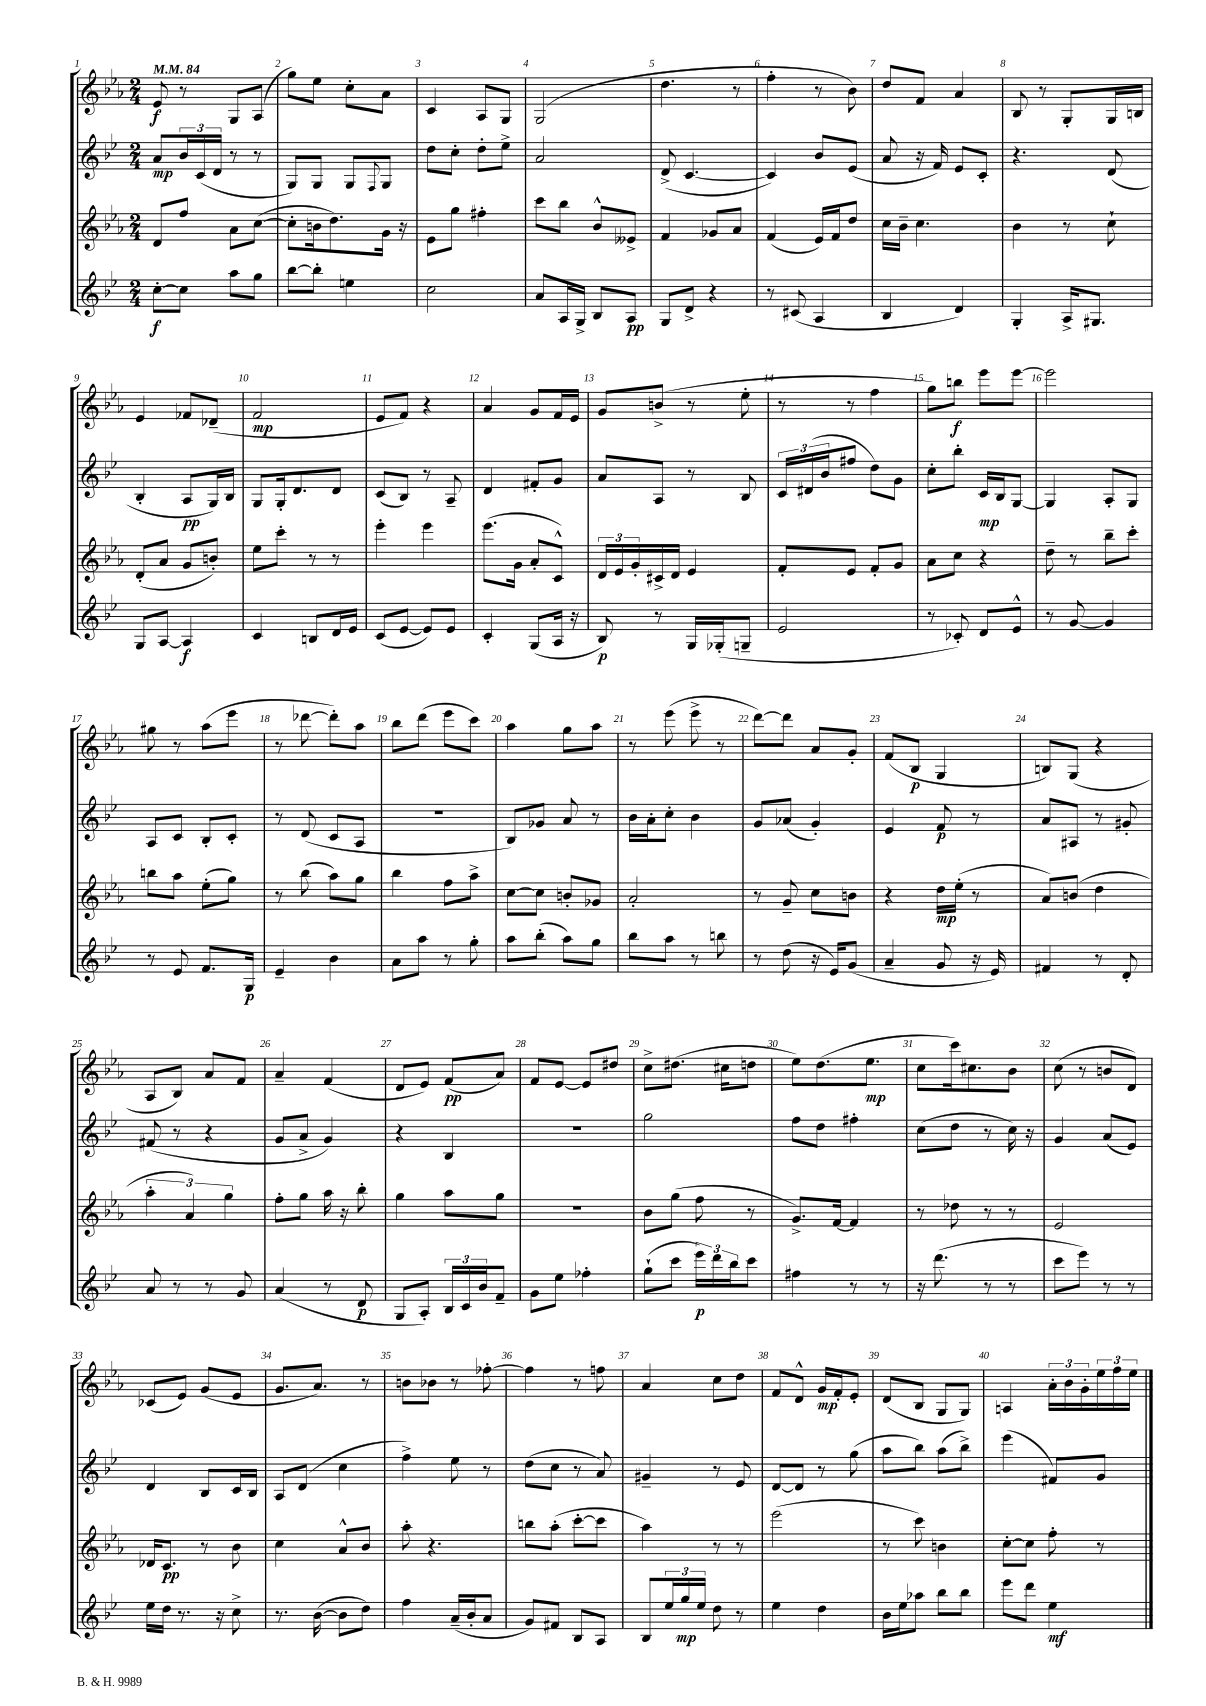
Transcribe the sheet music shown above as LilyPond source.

<<
\new StaffGroup <<
\new Staff = "s0" {
    \clef treble \key ees \major \numericTimeSignature \time 2/4 \tempo 4 = 84
    ees'8\f r8 g8 aes8( |
    g''8) ees''8 c''8-. aes'8 |
    c'4 aes8 g8 |
    g2( |
    d''4. r8 |
    f''4-. r8 bes'8) |
    d''8 f'8 aes'4 |
    bes8 r8 g8-. g16 b16 |
    ees'4 fes'8 des'8--( |
    f'2\mp |
    ees'8 f'8) r4 |
    aes'4 g'8 f'16 ees'16 |
    g'8 b'8->( r8 ees''8-. |
    r8 r8 f''4 |
    g''8) b''8\f ees'''8 ees'''8~ |
    ees'''2 |
    gis''8 r8 aes''8( ees'''8 |
    r8 des'''8~ des'''8-.) aes''8 |
    bes''8 d'''8( ees'''8 c'''8) |
    aes''4 g''8 aes''8 |
    r8 ees'''8( ees'''8-> r8 |
    d'''8~) d'''8 aes'8 g'8-. |
    f'8( bes8\p g4 |
    b8) g8( r4 |
    aes8 bes8) aes'8 f'8 |
    aes'4-- f'4( |
    d'8 ees'8) f'8\pp( aes'8) |
    f'8 ees'8~ ees'8 dis''8 |
    c''8-> dis''8.( cis''16 d''8 |
    ees''8) d''8.( ees''8.\mp |
    c''8 c'''16) cis''8. bes'8 |
    c''8( r8 b'8 d'8) |
    ces'8( ees'8) g'8( ees'8 |
    g'8. aes'8.) r8 |
    b'8 bes'8 r8 fes''8~-. |
    fes''4 r8 f''8 |
    aes'4 c''8 d''8 |
    f'8 d'8-^ g'16\mp f'16-. ees'8-. |
    d'8( bes8 g8 g8) |
    a4 \tuplet 3/2 { aes'16-. bes'16 g'16-. } \tuplet 3/2 { ees''16 f''16 ees''16 } \bar "|." |
}
\new Staff = "s1" {
    \clef treble \key bes \major \numericTimeSignature \time 2/4
    a'8\mp \tuplet 3/2 { bes'16 c'16( d'16 } r8 r8 |
    g8) g8 g8 \appoggiatura { f8 } g8 |
    d''8 c''8-. d''8-. ees''8-> |
    a'2 |
    d'8->( c'4.~ |
    c'4) bes'8 ees'8( |
    a'8 r16 f'16) ees'8 c'8-. |
    r4. d'8( |
    bes4-. a8\pp g16) bes16 |
    g8 g16-. d'8. d'8 |
    c'8( bes8) r8 a8-- |
    d'4 fis'8-. g'8 |
    a'8 a8 r8 bes8 |
    \tuplet 3/2 { c'16 dis'16( bes'16 } fis''8 d''8) g'8 |
    c''8-. bes''8-. c'16\mp bes16 g8~ |
    g4 a8-. g8 |
    a8 c'8 bes8-. c'8-. |
    r8 d'8( c'8 a8 |
    r2 |
    bes8) ges'8 a'8 r8 |
    bes'16 a'16-. c''8-. bes'4 |
    g'8 aes'8( g'4-.) |
    ees'4 f'8\p r8 |
    a'8 ais8 r8 gis'8-. |
    fis'8( r8 r4 |
    g'8 a'8-> g'4) |
    r4 bes4 |
    r2 |
    g''2 |
    f''8 d''8 fis''4-. |
    c''8( d''8 r8 c''16) r16 |
    g'4 a'8( ees'8) |
    d'4 bes8 c'16 bes16 |
    a8 d'8( c''4 |
    f''4->) ees''8 r8 |
    d''8( c''8 r8 a'8) |
    gis'4-- r8 ees'8 |
    d'8~ d'8 r8 g''8( |
    a''8 bes''8) a''8( bes''8->) |
    ees'''4( fis'8) g'8 \bar "|." |
}
\new Staff = "s2" {
    \clef treble \key ees \major \numericTimeSignature \time 2/4
    d'8 f''8 aes'8 c''8~( |
    c''8-. b'16 d''8.) g'16 r16 |
    ees'8 g''8 fis''4-. |
    c'''8 bes''8 bes'8-^ eeses'8-> |
    f'4 ges'8 aes'8 |
    f'4( ees'16) f'16 d''8 |
    c''16 bes'16-- c''4. |
    bes'4 r8 c''8-! |
    d'8-.( aes'8 g'8 b'8-.) |
    ees''8 c'''8-. r8 r8 |
    ees'''4-. ees'''4 |
    ees'''8.( g'16 aes'8-. c'8-^) |
    \tuplet 3/2 { d'16 ees'16 g'16-. } cis'16-> d'16 ees'4 |
    f'8-. ees'8 f'8-. g'8 |
    aes'8 c''8 r4 |
    d''8-- r8 bes''8-- c'''8-. |
    b''8 aes''8 ees''8-.( g''8) |
    r8 bes''8( aes''8) g''8 |
    bes''4 f''8 aes''8-> |
    c''8~ c''8 b'8-. ges'8 |
    aes'2-. |
    r8 g'8-- c''8 b'8 |
    r4 d''16\mp ees''16-.( r8 |
    aes'8) b'8( d''4 |
    \tuplet 3/2 { aes''4-. aes'4) g''4 } |
    f''8-. g''8 aes''16 r16 bes''8-. |
    g''4 aes''8 g''8 |
    R2 |
    bes'8 g''8( f''8 r8 |
    g'8.->) f'16~ f'4 |
    r8 des''8 r8 r8 |
    ees'2 |
    des'16 c'8.\pp r8 bes'8 |
    c''4 aes'8-^ bes'8 |
    aes''8-. r4. |
    b''8 aes''8-.( c'''8~-. c'''8 |
    aes''4) r8 r8 |
    ees'''2( |
    r8 c'''8) b'4 |
    c''8~-. c''8 f''8-. r8 \bar "|." |
}
\new Staff = "s3" {
    \clef treble \key bes \major \numericTimeSignature \time 2/4
    c''8~-.\f c''8 a''8 g''8 |
    bes''8~ bes''8-. e''4 |
    c''2 |
    a'8 a16 g16-> bes8 a8\pp |
    g8 d'8-> r4 |
    r8 cis'8( a4 |
    bes4 d'4) |
    g4-. a16-> gis8. |
    g8 a8~ a4\f |
    c'4 b8 d'16 ees'16 |
    c'8( ees'8~ ees'8) ees'8 |
    c'4-. g8( a16 r16 |
    bes8\p) r8 g16 ges16-.( g8-- |
    ees'2 |
    r8 ces'8-.) d'8 ees'8-^ |
    r8 g'8~ g'4 |
    r8 ees'8 f'8. g16\p |
    ees'4-- bes'4 |
    a'8 a''8 r8 g''8-. |
    a''8 bes''8-.( a''8) g''8 |
    bes''8 a''8 r8 b''8 |
    r8 d''8( r16 ees'16) g'8( |
    a'4-- g'8 r16 ees'16) |
    fis'4 r8 d'8-. |
    a'8 r8 r8 g'8 |
    a'4( r8 d'8\p |
    g8 a8-.) \tuplet 3/2 { bes16 c'16 bes'16 } f'8-- |
    g'8 ees''8 fes''4-. |
    g''8-!( c'''8 \tuplet 3/2 { ees'''16\p) d'''16 bes''16 } c'''8 |
    fis''4 r8 r8 |
    r16 d'''8.( r8 r8 |
    c'''8 ees'''8) r8 r8 |
    ees''16 d''16 r8. r16 c''8-> |
    r8. bes'16~( bes'8 d''8) |
    f''4 a'16--( bes'16-. a'8 |
    g'8) fis'8 bes8 a8 |
    bes8 \tuplet 3/2 { ees''16 g''16\mp ees''16 } d''8 r8 |
    ees''4 d''4 |
    bes'16 ees''16 aes''8 bes''8 bes''8 |
    ees'''8 d'''8 ees''4\mf \bar "|." |
}
>>
>>
\layout { \context { \Score \override BarNumber.break-visibility = ##(#f #t #t) barNumberVisibility = #all-bar-numbers-visible } }
